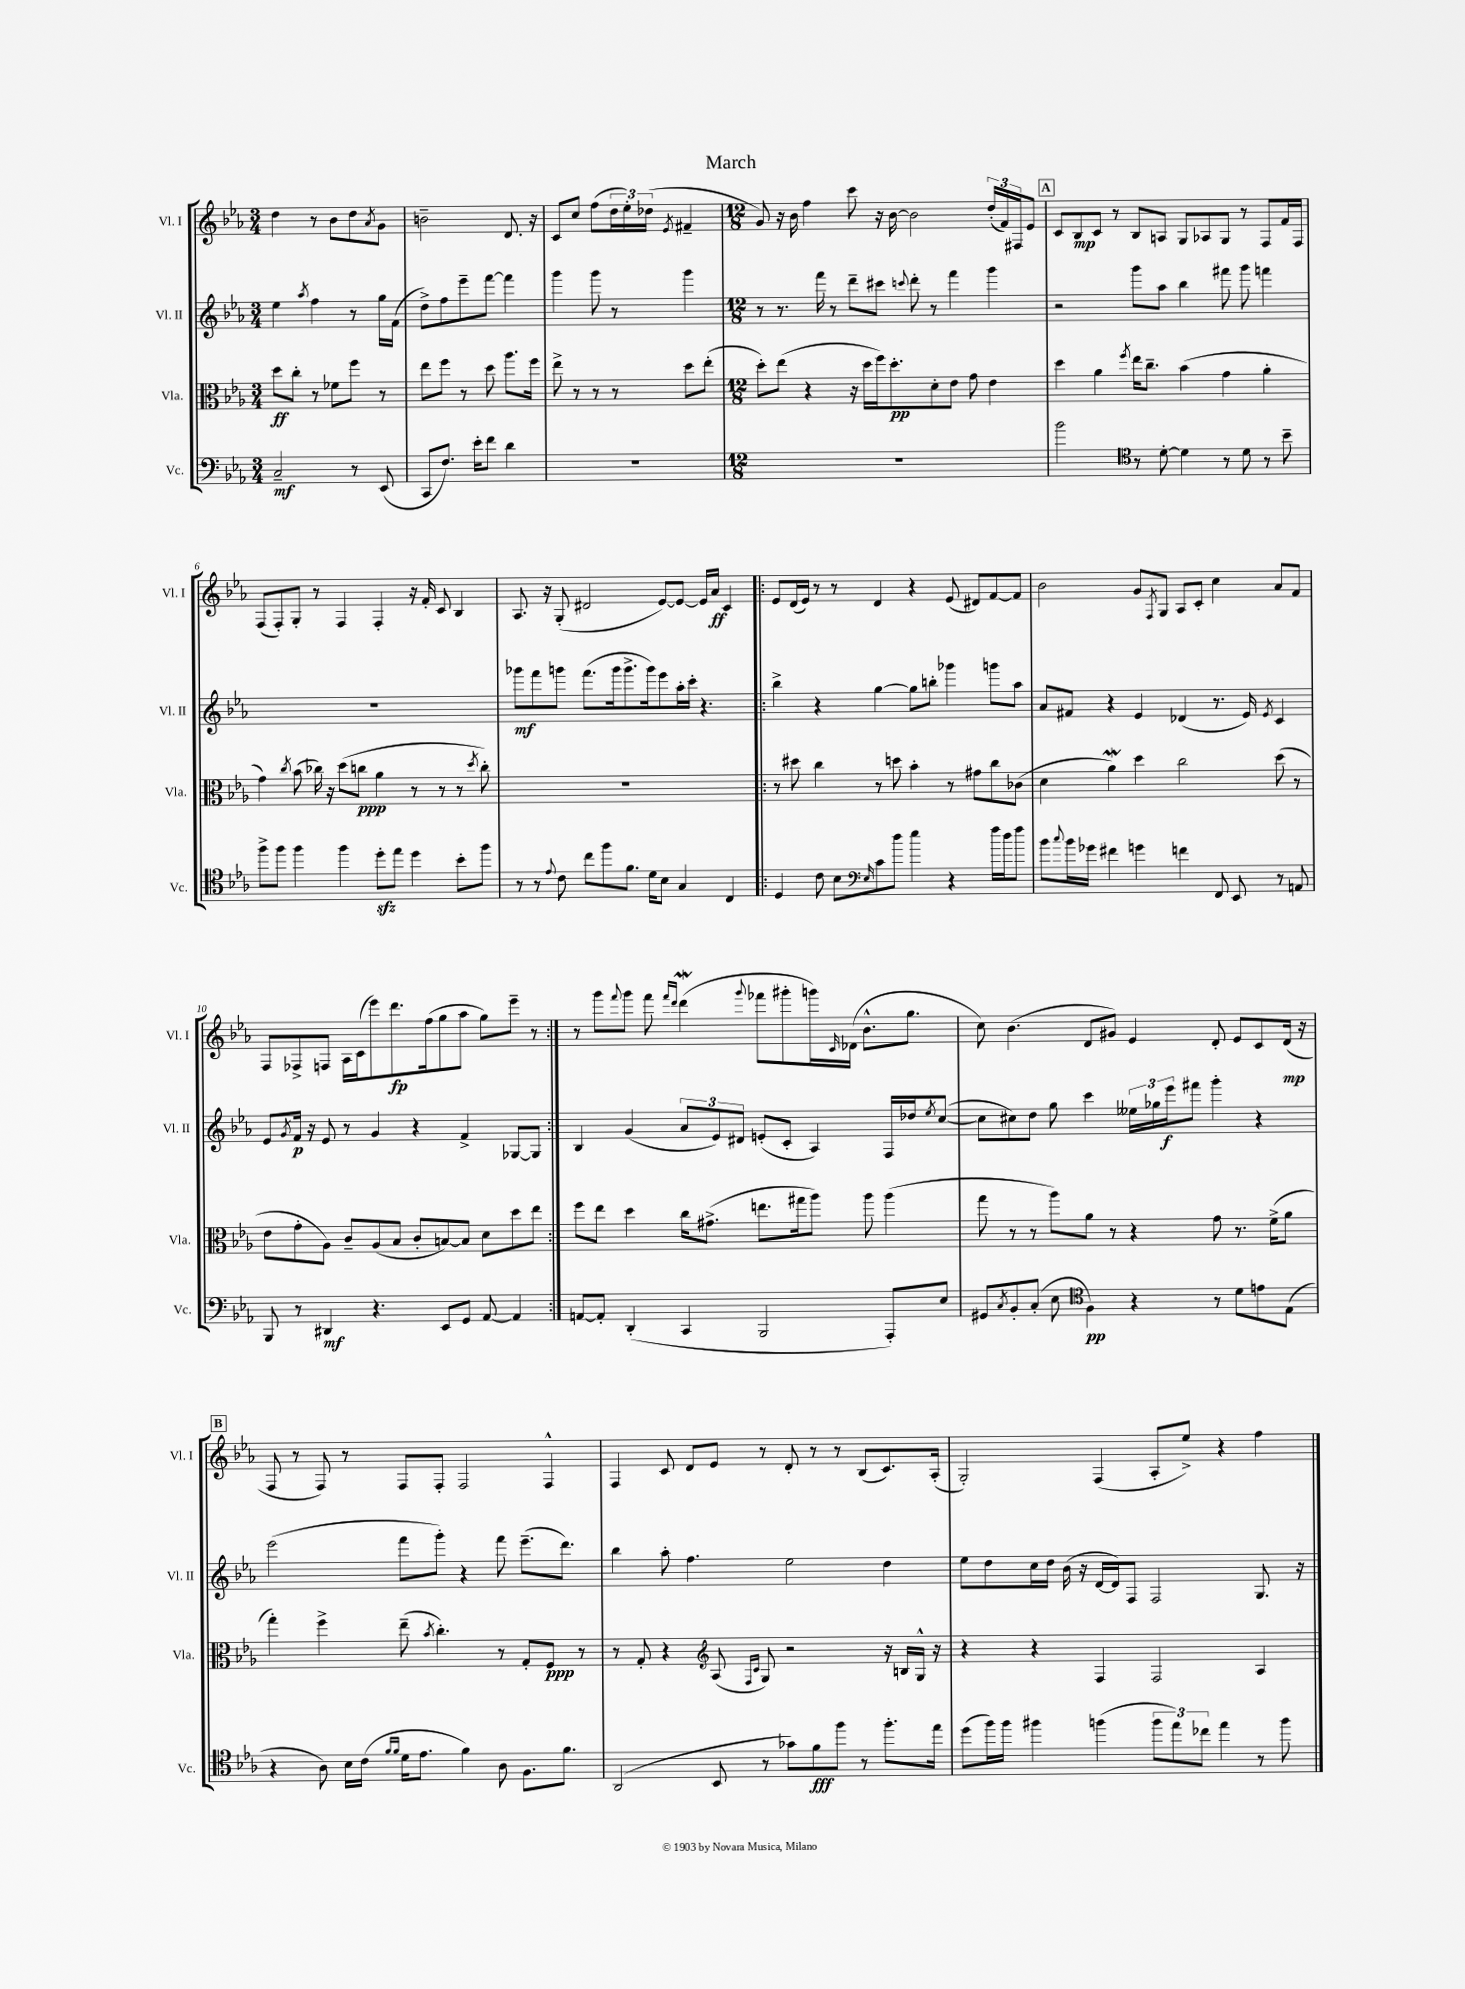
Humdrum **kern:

**kern	**dynam	**kern	**dynam	**kern	**dynam	**kern	**dynam
*part4	*part4	*part3	*part3	*part2	*part2	*part1	*part1
*staff4	*staff4	*staff3	*staff3	*staff2	*staff2	*staff1	*staff1
*I"Vc.	*	*I"Vla.	*	*I"Vl. II	*	*I"Vl. I	*
*I'Vc.	*	*I'Vla.	*	*I'Vl. II	*	*I'Vl. I	*
*clefF4	*	*clefC3	*	*clefG2	*	*clefG2	*
*k[b-e-a-]	*	*k[b-e-a-]	*	*k[b-e-a-]	*	*k[b-e-a-]	*
*M3/4	*	*M3/4	*	*M3/4	*	*M3/4	*
=1	=1	=1	=1	=1	=1	=1	=1
2C~/	mf	8dd\L	ff	4ee-\	.	4dd\	.
.	.	8cc'\J	.	.	.	.	.
.	.	.	.	8qaa-/	.	.	.
.	.	8r	.	4ff\	.	8r	.
.	.	8f-X\L	.	.	.	8b-\L	.
8r	.	8ff\J	.	8r	.	8dd\	.
.	.	.	.	.	.	8qa-/	.
(8EE-/	.	8r	.	16gg\LL	.	8g\J	.
.	.	.	.	(16f\JJ	.	.	.
=2	=2	=2	=2	=2	=2	=2	=2
8CC/L	.	8ee-\L	.	8dd^\L)	.	2bn~\	.
8.F/J)	.	8ff\J	.	8ff\	.	.	.
.	.	8r	.	8eee-~\	.	.	.
16e-'\KL	.	.	.	.	.	.	.
8f\J	.	8dd\	.	[8fff\J	.	.	.
4d\	.	8.aa-\L	.	4fff\]	.	8.d/	.
.	.	16ff\Jk	.	.	.	16r	.
=3	=3	=3	=3	=3	=3	=3	=3
2.r	.	8ee-^\	.	4ggg\	.	8c/L	.
.	.	8r	.	.	.	8cc/J	.
.	.	8r	.	8ggg\	.	(8ff\L	.
.	.	8r	.	8r	.	24dd\L	.
.	.	.	.	.	.	24ee-'\)	.
.	.	.	.	.	.	(24dd-X\JJ	.
.	.	.	.	.	.	8qe-/	.
.	.	8dd\L	.	4ggg\	.	4f#X~/	.
.	.	(8ee-'\J	.	.	.	.	.
=4	=4	=4	=4	=4	=4	=4	=4
*M12/8	*	*M12/8	*	*M12/8	*	*M12/8	*
1.r	.	8dd'\L)	.	8r	.	8g/)	.
.	.	(8ee-\J	.	8.r	.	16r	.
.	.	.	.	.	.	16b-\	.
.	.	4r	.	.	.	4ff\	.
.	.	.	.	16fff\	.	.	.
.	.	.	.	8r	.	.	.
.	.	16r	.	8ddd~\L	.	8ccc\	.
.	.	16dd\LL	.	.	.	.	.
.	.	16ff\J)	.	8ccc#X\J	.	16r	.
.	.	8.dd'\	pp	.	.	[16b-\	.
.	.	.	.	8qqcccn/	.	.	.
.	.	.	.	8ddd'\	.	2b-\]	.
.	.	8d'\	.	8r	.	.	.
.	.	8e-\J	.	4fff\	.	.	.
.	.	8g\	.	.	.	.	.
.	.	4e-\	.	4ggg\	.	(24dd'/LL	.
.	.	.	.	.	.	24f/)	.
.	.	.	.	.	.	24F#X/J	.
.	.	.	.	.	.	8e-/J	.
!!LO:REH:place=s1:t=A
=5	=5	=5	=5	=5	=5	=5	=5
2b-\	.	4dd\	.	2r	.	8c/L	.
.	.	.	.	.	.	8B-/	mp
.	.	4a-\	.	.	.	8c/J	.
.	.	.	.	.	.	8r	.
.	.	8qff/	.	.	.	.	.
8r	.	16ee-\KL	.	8ggg\L	.	8B-/L	.
.	.	8.cc~\J	.	.	.	.	.
[8d'\	.	.	.	8aa-\J	.	8An/J	.
4d\]	.	(4b-\	.	4bb-\	.	8G/L	.
.	.	.	.	.	.	8A-X/	.
8r	.	4g\	.	8fff#X\	.	8G/J	.
8d\	.	.	.	8ggg\	.	8r	.
8r	.	4a-'\	.	4fffn\	.	8F/L	.
8b-~\	.	.	.	.	.	16f/L	.
.	.	.	.	.	.	16F/JJ	.
!!LO:LB:g=z
=6	=6	=6	=6	=6	=6	=6	=6
*clefC4	*	*	*	*	*	*	*
8ff^\L	.	4g\)	.	1.r	.	(8F/L	.
8ff\J	.	.	.	.	.	8F'/)	.
.	.	8qcc/	.	.	.	.	.
4ff\	.	(8b-\	.	.	.	8G'/J	.
.	.	16cc-X\)	.	.	.	8r	.
.	.	16r	.	.	.	.	.
4ff\	.	(8dd\L	.	.	.	4F/	.
.	.	8ccn\J	ppp	.	.	.	.
8ddzz'\L	.	4a-\	.	.	.	4F'/	.
8ee-\J	.	.	.	.	.	.	.
4dd\	.	8r	.	.	.	16r	.
.	.	.	.	.	.	16f'/	.
.	.	8r	.	.	.	8c/	.
8b-'\L	.	8r	.	.	.	4B-/	.
.	.	8qdd/	.	.	.	.	.
8ff\J	.	8cc'\)	.	.	.	.	.
=7	=7	=7	=7	=7	=7	=7	=7
8r	.	1.r	.	8ggg-X\L	mf	8.A-/	.
8r	.	.	.	8fff\	.	.	.
.	.	.	.	.	.	16r	.
8qqe-/	.	.	.	.	.	.	.
8c\	.	.	.	8gggn\J	.	(8G'/	.
8cc\L	.	.	.	(8.fff\L	.	2d#X/	.
8ff\	.	.	.	.	.	.	.
.	.	.	.	16ggg\k	.	.	.
8.f\J	.	.	.	8.ggg^\	.	.	.
16d\KL	.	.	.	16ggg\k)	.	.	.
8B-\J	.	.	.	8eee-\	.	[8e-/L)	.
4G/	.	.	.	16aa-'\L	.	8e-/J_	.
.	.	.	.	16ccc'\JJ	.	.	.
.	.	.	.	4.r	.	16e-/LL]	.
.	.	.	.	.	.	16a-/JJ	ff
4C/	.	.	.	.	.	4c/	.
=8!|:	=8!|:	=8!|:	=8!|:	=8!|:	=8!|:	=8!|:	=8!|:
4D/	.	8r	.	4bb-^\	.	8e-/L	.
.	.	8dd#X\	.	.	.	(16d/L	.
.	.	.	.	.	.	16e-/JJ)	.
8c\	.	4cc\	.	4r	.	8r	.
8B-\L	.	.	.	.	.	8r	.
16qqB-/	.	.	.	.	.	.	.
8c\	.	8r	.	[4gg\	.	4d/	.
8dd\J	.	8ddn\	.	.	.	.	.
4ee-\	.	4b-'\	.	8gg\L]	.	4r	.
.	.	.	.	8bbn'\J	.	.	.
4r	.	8r	.	4ggg-X\	.	(8e-/	.
.	.	8g#X\L	.	.	.	8d#X/L)	.
16ff\LL	.	8cc\	.	8gggn\L	.	[8f/	.
16dd\J	.	.	.	.	.	.	.
8ff\J	.	(8c-X\J	.	8aa-\J	.	8f/J]	.
=9	=9	=9	=9	=9	=9	=9	=9
*clefF4	*	*	*	*	*	*	*
8b-\L	.	4d\	.	8a-/L	.	2b-\	.
8qqcc/	.	.	.	.	.	.	.
16b-\L	.	.	.	8f#X/J	.	.	.
16g-X\JJ	.	.	.	.	.	.	.
4f#X\	.	4a-w\)	.	4r	.	.	.
4gn\	.	4dd\	.	4e-/	.	8g/L	.
.	.	.	.	.	.	8qF/	.
.	.	.	.	.	.	8G/J	.
4fn\	.	2cc\	.	(4d-X/	.	8A-/L	.
.	.	.	.	.	.	8c'/J	.
8FF/	.	.	.	8.r	.	4cc\	.
8EE-/	.	.	.	.	.	.	.
.	.	.	.	16e-/)	.	.	.
.	.	.	.	8qe-/	.	.	.
8r	.	(8dd\	.	4c/	.	8a-/L	.
8AAn/	.	8r	.	.	.	8f/J	.
!!LO:LB:g=z
=10	=10	=10	=10	=10	=10	=10	=10
8BBB-/	.	8e-\L	.	8e-/L	.	8F/L	.
.	.	.	.	8qg/	.	.	.
8r	.	8g'\	.	16f/Jk	p	8F-X^/	.
.	.	.	.	16r	.	.	.
4DD#X/	mf	8A-\J)	.	8e-/	.	8Fn/J	.
.	.	8c~/L	.	8r	.	16A-\LL	.
.	.	.	.	.	.	(16c\J	.
4.r	.	(8A-/	.	4g/	.	8eee-\)	.
.	.	8B-/J	.	.	.	8.ddd\	fp
.	.	8c'/L	.	4r	.	.	.
.	.	.	.	.	.	(16ff\k	.
8EE-/L	.	[8Bn/)	.	.	.	8gg\	.
8GG/J	.	8B/J]	.	4f^/	.	8aa-\J	.
[8AA-/	.	8d\L	.	.	.	8gg\L)	.
4AA-/]	.	8dd\	.	[8G-X/L	.	8eee-~\J	.
.	.	8ee-\J	.	8G-/J]	.	8r	.
=11:|!	=11:|!	=11:|!	=11:|!	=11:|!	=11:|!	=11:|!	=11:|!
[8AAn/L	.	8ff\L	.	4B-/	.	8r	.
8AA'/J]	.	8ee-\J	.	.	.	8ggg\L	.
.	.	.	.	.	.	8qqfff/	.
(4DD'/	.	4dd\	.	(4g/	.	8ggg\J	.
.	.	.	.	.	.	8fff\	.
.	.	.	.	.	.	16qqfff/LL	.
.	.	.	.	.	.	16qqddd/JJ	.
4CC/	.	16cc\KL	.	12a-/L	.	(4dddW\	.
.	.	(8.g#X^\J	.	.	.	.	.
.	.	.	.	12e-/)	.	.	.
.	.	.	.	12d#X/J	.	.	.
.	.	.	.	.	.	8qqggg/	.
2BBB-/	.	8.een\L	.	(8en'/L	.	8fff-X\L	.
.	.	.	.	8c'/J	.	8ggg#X'\	.
.	.	16gg#X\k	.	.	.	.	.
.	.	8aa-\J)	.	4A-/)	.	16gggn\L)	.
.	.	.	.	.	.	16qqc/	.
.	.	.	.	.	.	(16d-X\JJ	.
.	.	8aa-\	.	.	.	8.b-^^\L	.
8AAA-'/L)	.	(4aa-\	.	16F/LL	.	.	.
.	.	.	.	16dd-X/J	.	8.gg\J	.
.	.	.	.	8qee-/	.	.	.
8E-/J	.	.	.	([8cc/J	.	.	.
=12	=12	=12	=12	=12	=12	=12	=12
8GG#X/L	.	8gg\	.	8cc\L]	.	8cc\)	.
8qC/	.	.	.	.	.	.	.
8BB-'/	.	8r	.	8cc#X\)	.	(4.b-\	.
(8C'/J	.	8r	.	8dd\J	.	.	.
8E-\	.	8aa-\L)	.	8gg\	.	.	.
4F\)	pp	8a-\J	.	4ccc\	.	8d/L	.
.	.	8r	.	.	.	8g#X/J)	.
4r	.	4r	.	24ee--X\LL	.	4e-/	.
.	.	.	.	24gg-X\	.	.	.
.	.	.	.	24eee-\J	f	.	.
.	.	.	.	8fff#X\J	.	.	.
8r	.	8g\	.	4ggg'\	.	8d'/	.
8d\L	.	8.r	.	.	.	8e-/L	.
8en\	.	.	.	4r	.	8c/	.
.	.	(16f^\KL	.	.	.	.	.
(8E-\J	.	8a-\J	.	.	.	(16d/Jk	mp
.	.	.	.	.	.	16r	.
!!LO:LB:g=z
!!LO:REH:place=s1:t=B
=13	=13	=13	=13	=13	=13	=13	=13
*clefC4	*	*	*	*	*	*	*
4r	.	4gg'\)	.	(2eee-\	.	8F/	.
.	.	.	.	.	.	8r	.
8A-\)	.	4ff^\	.	.	.	8F/)	.
16B-\LL	.	.	.	.	.	8r	.
(16c\JJ	.	.	.	.	.	.	.
16qqf/LL	.	.	.	.	.	.	.
16qqf/JJ	.	.	.	.	.	.	.
16d\KL	.	(8ee-~\	.	8fff\L	.	8F/L	.
8.e-\J	.	.	.	.	.	.	.
.	.	8qb-/	.	.	.	.	.
.	.	4.cc'\)	.	8ggg'\J)	.	8F'/J	.
4f\)	.	.	.	4r	.	2F/	.
8A-\	.	8r	.	8fff\	.	.	.
8.F\L	.	8G'/L	.	(8.eee-~\L	.	.	.
.	.	8F/J	ppp	.	.	4F^^/	.
8.f\J	.	.	.	8.ddd\J)	.	.	.
.	.	8r	.	.	.	.	.
=14	=14	=14	=14	=14	=14	=14	=14
(2AA-/	.	8r	.	4bb-\	.	4F/	.
.	.	8G'/	.	.	.	.	.
.	.	4r	.	8aa-'\	.	8c/	.
.	.	.	.	4.ff\	.	8d/L	.
*	*	*clefG2	*	*	*	*	*
8BB-/	.	(8A-/	.	.	.	8e-/J	.
.	.	16qqF/LL	.	.	.	.	.
.	.	16qqc/JJ	.	.	.	.	.
8r	.	8G/)	.	.	.	8r	.
8g-X\L)	.	2r	.	2ee-\	.	8d'/	.
8f\	fff	.	.	.	.	8r	.
8ff\J	.	.	.	.	.	8r	.
8r	.	.	.	.	.	(8B-/L	.
8.ff'\L	.	16r	.	4dd\	.	8.c/)	.
.	.	16Bn/LL	.	.	.	.	.
.	.	16G^^/JJ	.	.	.	.	.
16ee-\Jk	.	16r	.	.	.	(16A-'/Jk	.
=15	=15	=15	=15	=15	=15	=15	=15
(8dd\L	.	4r	.	8ee-\L	.	2G'/)	.
16ff\L)	.	.	.	8dd\	.	.	.
16ff\JJ	.	.	.	.	.	.	.
4ff#X\	.	4r	.	16cc\L	.	.	.
.	.	.	.	16dd\JJ	.	.	.
.	.	.	.	(16b-\	.	.	.
.	.	.	.	16r	.	.	.
(4ffn\	.	4F/	.	[16d/LL	.	(4F/	.
.	.	.	.	16d/J])	.	.	.
.	.	.	.	8F/J	.	.	.
12ff\L	.	2F/	.	2F/	.	8A-'/L	.
12ee-\)	.	.	.	.	.	.	.
.	.	.	.	.	.	8ee-^/J)	.
12cc-X\J	.	.	.	.	.	.	.
4ee-\	.	.	.	.	.	4r	.
8r	.	4A-/	.	8.G/	.	4ff\	.
8ff\	.	.	.	.	.	.	.
.	.	.	.	16r	.	.	.
==	==	==	==	==	==	==	==
*-	*-	*-	*-	*-	*-	*-	*-
